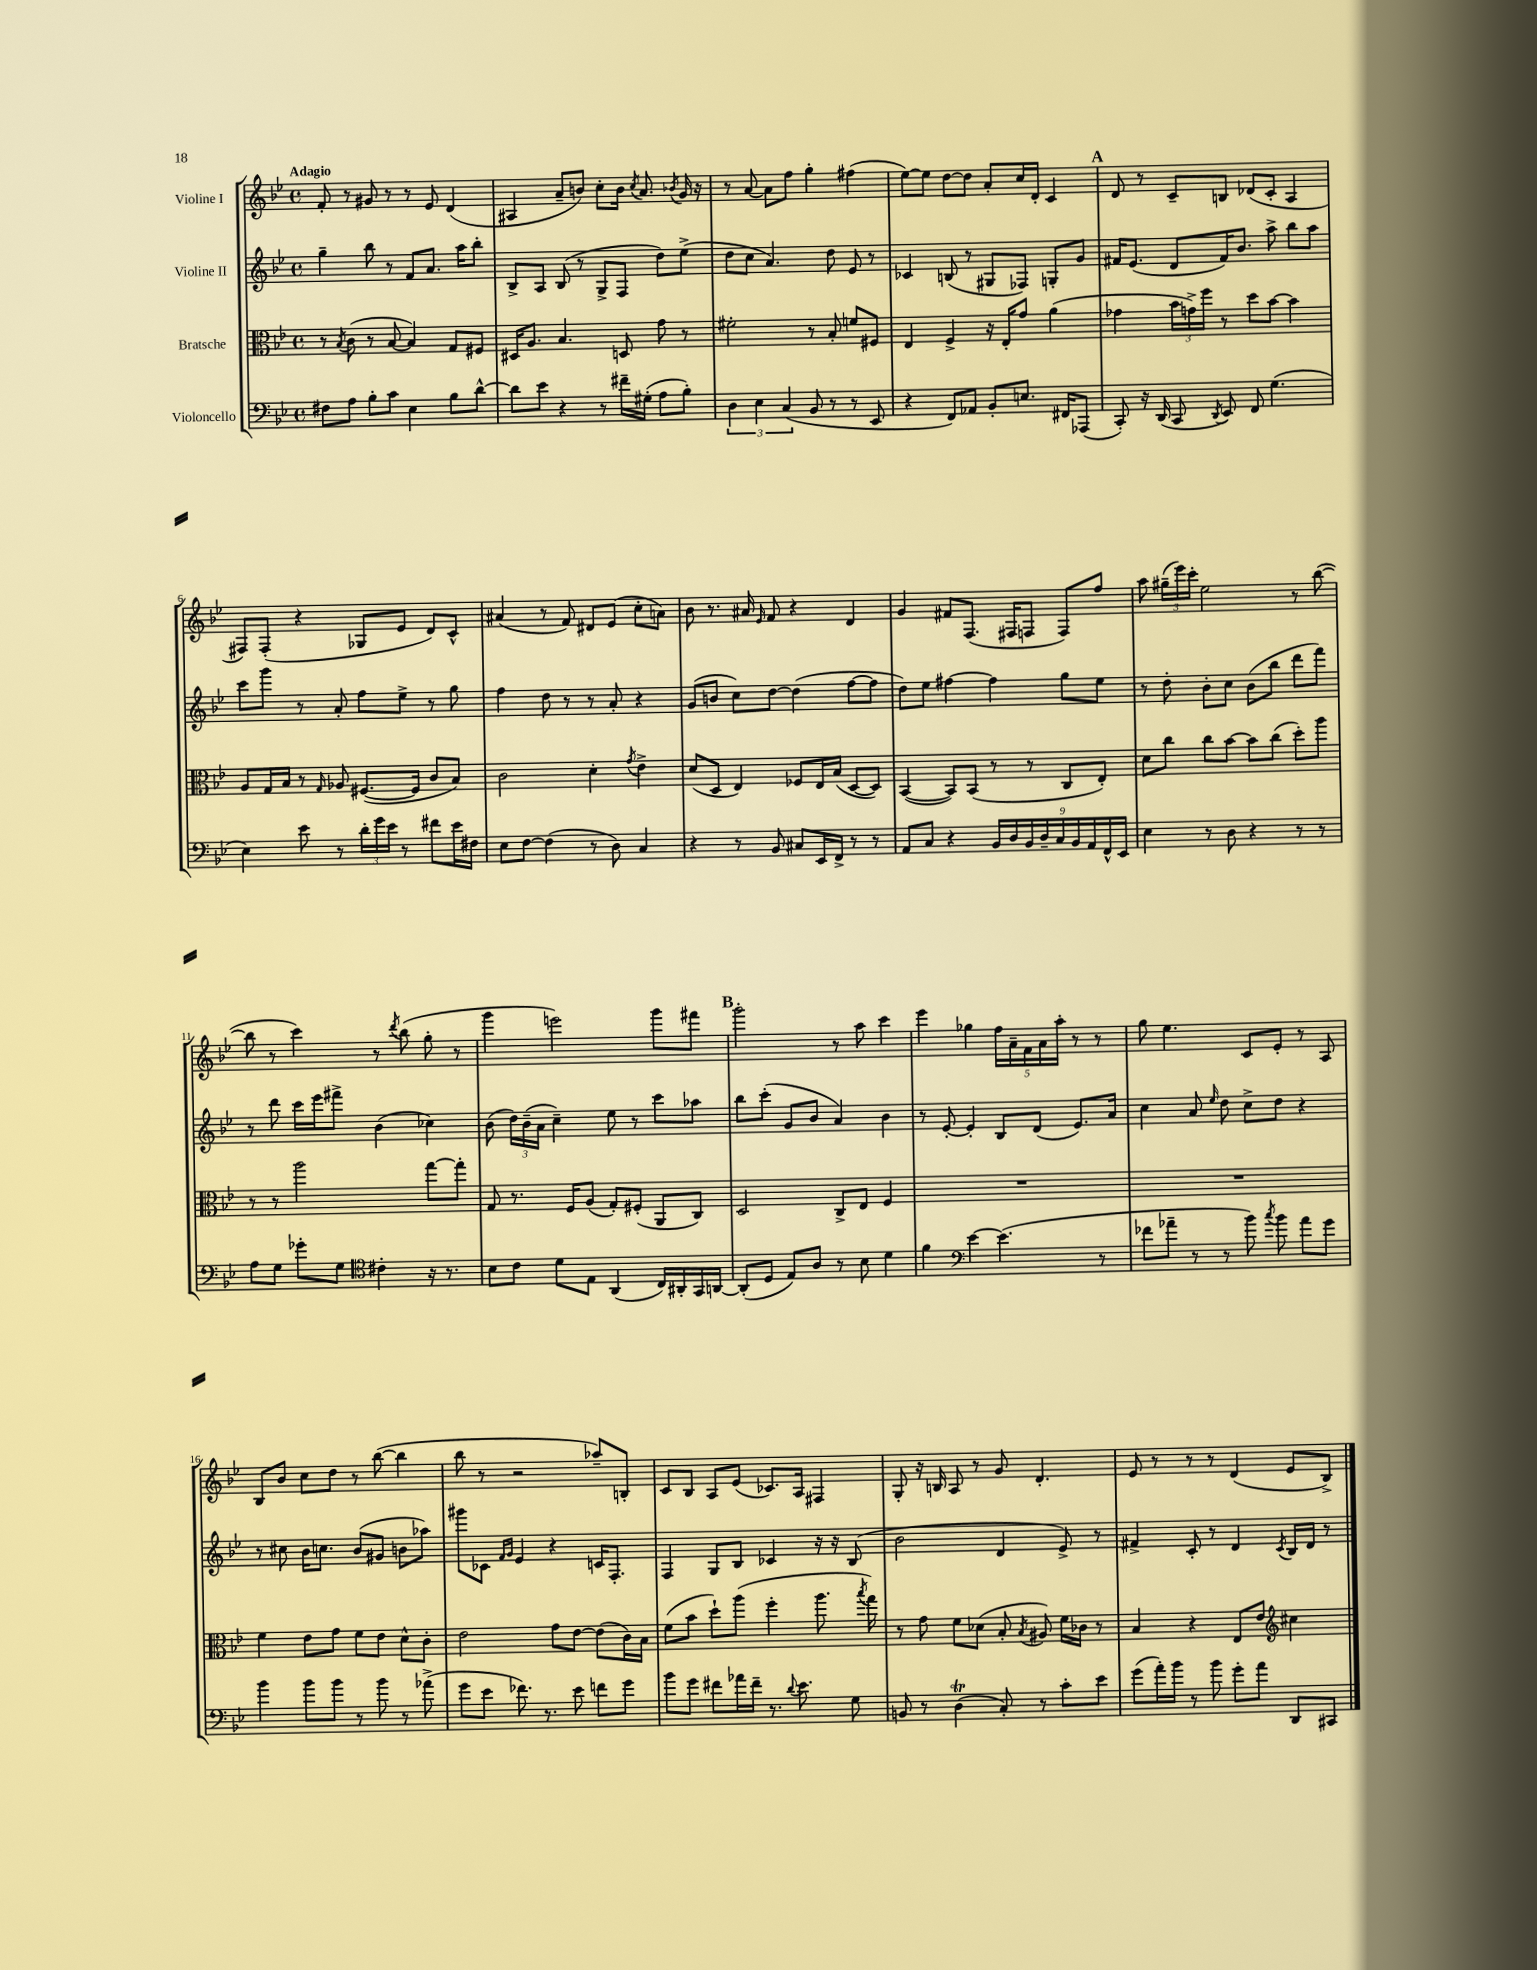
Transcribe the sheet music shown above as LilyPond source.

<<
\new StaffGroup <<
\new Staff = "s0" \with { instrumentName = "Violine I" } {
    \clef treble \key bes \major \defaultTimeSignature \time 4/4 \tempo "Adagio"
    \autoBeamOff f'8-. r8 gis'8 r8 r8 ees'8 d'4( |
    ais4 a'8[-- b'8]) c''8[-. b'16] \acciaccatura { c''8 } a'8. \acciaccatura { bes'8 } g'16 r16 |
    r8 a'8~ a'8[ f''8] g''4-. fis''4( |
    ees''8[~) ees''8] d''8[~ d''8] a'8[-. c''16 d'16]-. c'4 |
    \mark \markup { \bold "A" } d'8 r8 c'8[-- b8] des'8[( c'8]-. a4 |
    fis8[) fis8]-.( r4 ges8[ ees'8] d'8[) c'8]-^ |
    ais'4( r8 f'8) dis'8[ ees'8]( c''8[-. a'8]) |
    bes'8 r8. ais'16 \grace { ees'16 } f'8 r4 d'4 |
    g'4 fis'8[ f8.]( fis16[ f8] f8[) f''8] |
    a''8 \tuplet 3/2 { gis''16[--( ees'''16) c'''16]-. } ees''2 r8 bes''8~( |
    bes''8 r8 c'''4) r8 \acciaccatura { d'''8 } bes''8( g''8-. r8 |
    g'''4 e'''2) g'''8[ fis'''8] |
    \mark \markup { \bold "B" } g'''2-. r8 a''8 c'''4 |
    ees'''4 ges''4 \tuplet 5/4 { f''16[ a'16-- f'16 a'16 a''16]-. } r8 r8 |
    g''8 ees''4. c'8[ ees'8]-. r8 a8 |
    bes8[ bes'8] c''8[ d''8] r8 bes''8~( bes''4 |
    bes''8 r8 r2 aes''8[--) b8]-. |
    c'8[ bes8] a8[ ees'8]( ces'8.[) a16] fis4 |
    g8-. r16 b16 a8 r8 g'8 d'4.-. |
    ees'8 r8 r8 r8 d'4( ees'8[ bes8]->) \bar "|." |
}
\new Staff = "s1" \with { instrumentName = "Violine II" } {
    \clef treble \key bes \major \defaultTimeSignature \time 4/4
    \autoBeamOff g''4-- bes''8 r8 f'8[ a'8.] a''16[ bes''8]-. |
    bes8[-> a8] bes8( r8 g8[-> f8] d''8[) ees''8]->( |
    d''8[ c''8] a'4.) d''8 ees'8 r8 |
    ces'4 b8( r8 gis8[ fes8]) g8[-. g'8] |
    \mark \markup { \bold "A" } fis'16[ ees'8.]( d'8[ fis'16) bes'8.] a''8-> bes''8[ a''8] |
    c'''8[ g'''8] r8 a'8-. f''8[ ees''8]-> r8 g''8 |
    f''4 d''8 r8 r8 a'8-. r4 |
    g'8[( b'8] c''8[) d''8]~ d''4( f''8[~ f''8] |
    d''8[) ees''8] fis''4~ fis''4 g''8[ ees''8] |
    r8 d''8-. bes'8[-. c''8] bes'8[( bes''8] d'''8[ f'''8]) |
    r8 d'''8 c'''16[ ees'''16 fis'''8]-> bes'4( ces''4) |
    bes'8( \tuplet 3/2 { d''16[) bes'16--( a'16] } c''4--) ees''8 r8 c'''8[ aes''8] |
    \mark \markup { \bold "B" } bes''8[ c'''8]-.( g'8[ bes'8] a'4) bes'4 |
    r8 ees'8~-. ees'4-. bes8[ d'8]( ees'8.[) a'16] |
    c''4 a'8 \grace { ees''16 } d''8 c''8[-> d''8] r4 |
    r8 cis''8 bes'16[ c''8.] bes'8[( gis'8] b'8[ aes''8]) |
    gis'''8[ ces'8] \grace { f'16[ g'16] } ees'4 r4 c'16[ f8.]-. |
    f4 g8[ bes8] ces'4 r16 r16 bes8( |
    bes'2 d'4 ees'8->) r8 |
    fis'4-> c'8-. r8 d'4 \acciaccatura { c'8 } bes16[ d'16] r8 \bar "|." |
}
\new Staff = "s2" \with { instrumentName = "Bratsche" } {
    \clef alto \key bes \major \defaultTimeSignature \time 4/4
    \autoBeamOff r8 \acciaccatura { bes8 } c'8( r8 bes8~ bes4) g8[ fis8] |
    dis16[ a8.] bes4. d8 g'8 r8 |
    fis'2-. r8 bes8-. f'8[ fis8] |
    ees4 f4-> r16 ees16[-. g'8] a'4( |
    \mark \markup { \bold "A" } ges'4 \tuplet 3/2 { bes'16[ g'16->) f''16] } r8 d''8[ bes'8]~ bes'4 |
    a8[ g16 bes16] r8 \grace { g16 } aes8 fis8.[~( fis16] c'8[ bes8]) |
    c'2 d'4-. \acciaccatura { g'8 } ees'4-> |
    d'8[( d8] ees4) fes8[ ees16 bes16]( d8[~ d8]) |
    bes,4~( bes,8[) bes,8]( r8 r8 c8[ ees8]-.) |
    d'8[ c''8] c''8[ bes'8]~ bes'8[ c''8]( d''8[-.) a''8] |
    r8 r8 a''2 g''8[~ g''8]-. |
    g8 r8. f16[ a8]( g8[-.) fis8]-.( a,8[ c8]) |
    \mark \markup { \bold "B" } d2 c8[-> ees8] f4 |
    R1 |
    R1 |
    f'4 ees'8[ g'8] f'8[ ees'8] d'8[-^ c'8]-. |
    ees'2 g'8[ ees'8]~ ees'8[( c'16) bes16] |
    f'8[( bes'8] d''8[-!) a''8]( f''4-. a''8. \acciaccatura { bes''8 } g''16) |
    r8 g'8 f'8[ des'8]( bes8-. \acciaccatura { bes8 } ais8) f'16[ ces'16] r8 |
    bes4 r4 ees8[ ees'8] \clef treble cis''4 \bar "|." |
}
\new Staff = "s3" \with { instrumentName = "Violoncello" } {
    \clef bass \key bes \major \defaultTimeSignature \time 4/4
    \autoBeamOff fis8[ a8] bes8[-. c'8] ees4 bes8[ d'8]~-^ |
    d'8[ ees'8] r4 r8 fis'16[-- gis16]-.( a8[ bes8]-.) |
    \tuplet 3/2 { d4 ees4 c4( } bes,8 r8 r8 ees,8 |
    r4 f,8[) aes,8] bes,8[-. e8.] fis,16[ aes,,8]( |
    \mark \markup { \bold "A" } c,8-.) r16 d,16( c,8 \acciaccatura { d,8 } ees,8) f,8 g4.( |
    ees4) ees'8 r8 \tuplet 3/2 { d'16[-. g'16 ees'16] } r8 fis'8[ ees'16 fis16] |
    ees8[ f8]~ f4( r8 d8) c4 |
    r4 r8 bes,8 cis8[ ees,16 f,16]-> r8 r8 |
    a,8[ c8] r4 \tuplet 9/8 { bes,16[ d16 bes,16 d16-- c16 bes,16 a,16 f,16-^ ees,16] } |
    ees4 r8 d8 r4 r8 r8 |
    a8[ g8] ges'8[-. g8] \clef tenor cis'4-. r16 r8. |
    bes8[ c'8] d'8[ ees8] a,4( c16[) ais,16-. g,16 a,16]~ |
    \mark \markup { \bold "B" } a,8[-.( d8] ees8[) a8] r8 bes8 d'4 |
    f'4 \clef bass ees'4~ ees'4.( r8 |
    fes'8[ aes'8]-- r8 r8 bes'8) \acciaccatura { c''8 } bes'8 aes'8[ g'8] |
    bes'4 bes'8[ bes'8] r8 bes'8 r8 aes'8->( |
    g'8[ ees'8] fes'8.) r8. ees'8 f'8[ g'8] |
    bes'8[ g'8] fis'8[ aes'16 fis'16]-- r8. \appoggiatura { d'8 } ees'8. g8 |
    b,8 r8 d4\trill( c8-.) r8 c'8[-. ees'8] |
    g'8[( a'16-.) bes'16] r8 bes'8 g'8[-. a'8] d,8[ cis,8] \bar "|." |
}
>>
>>
